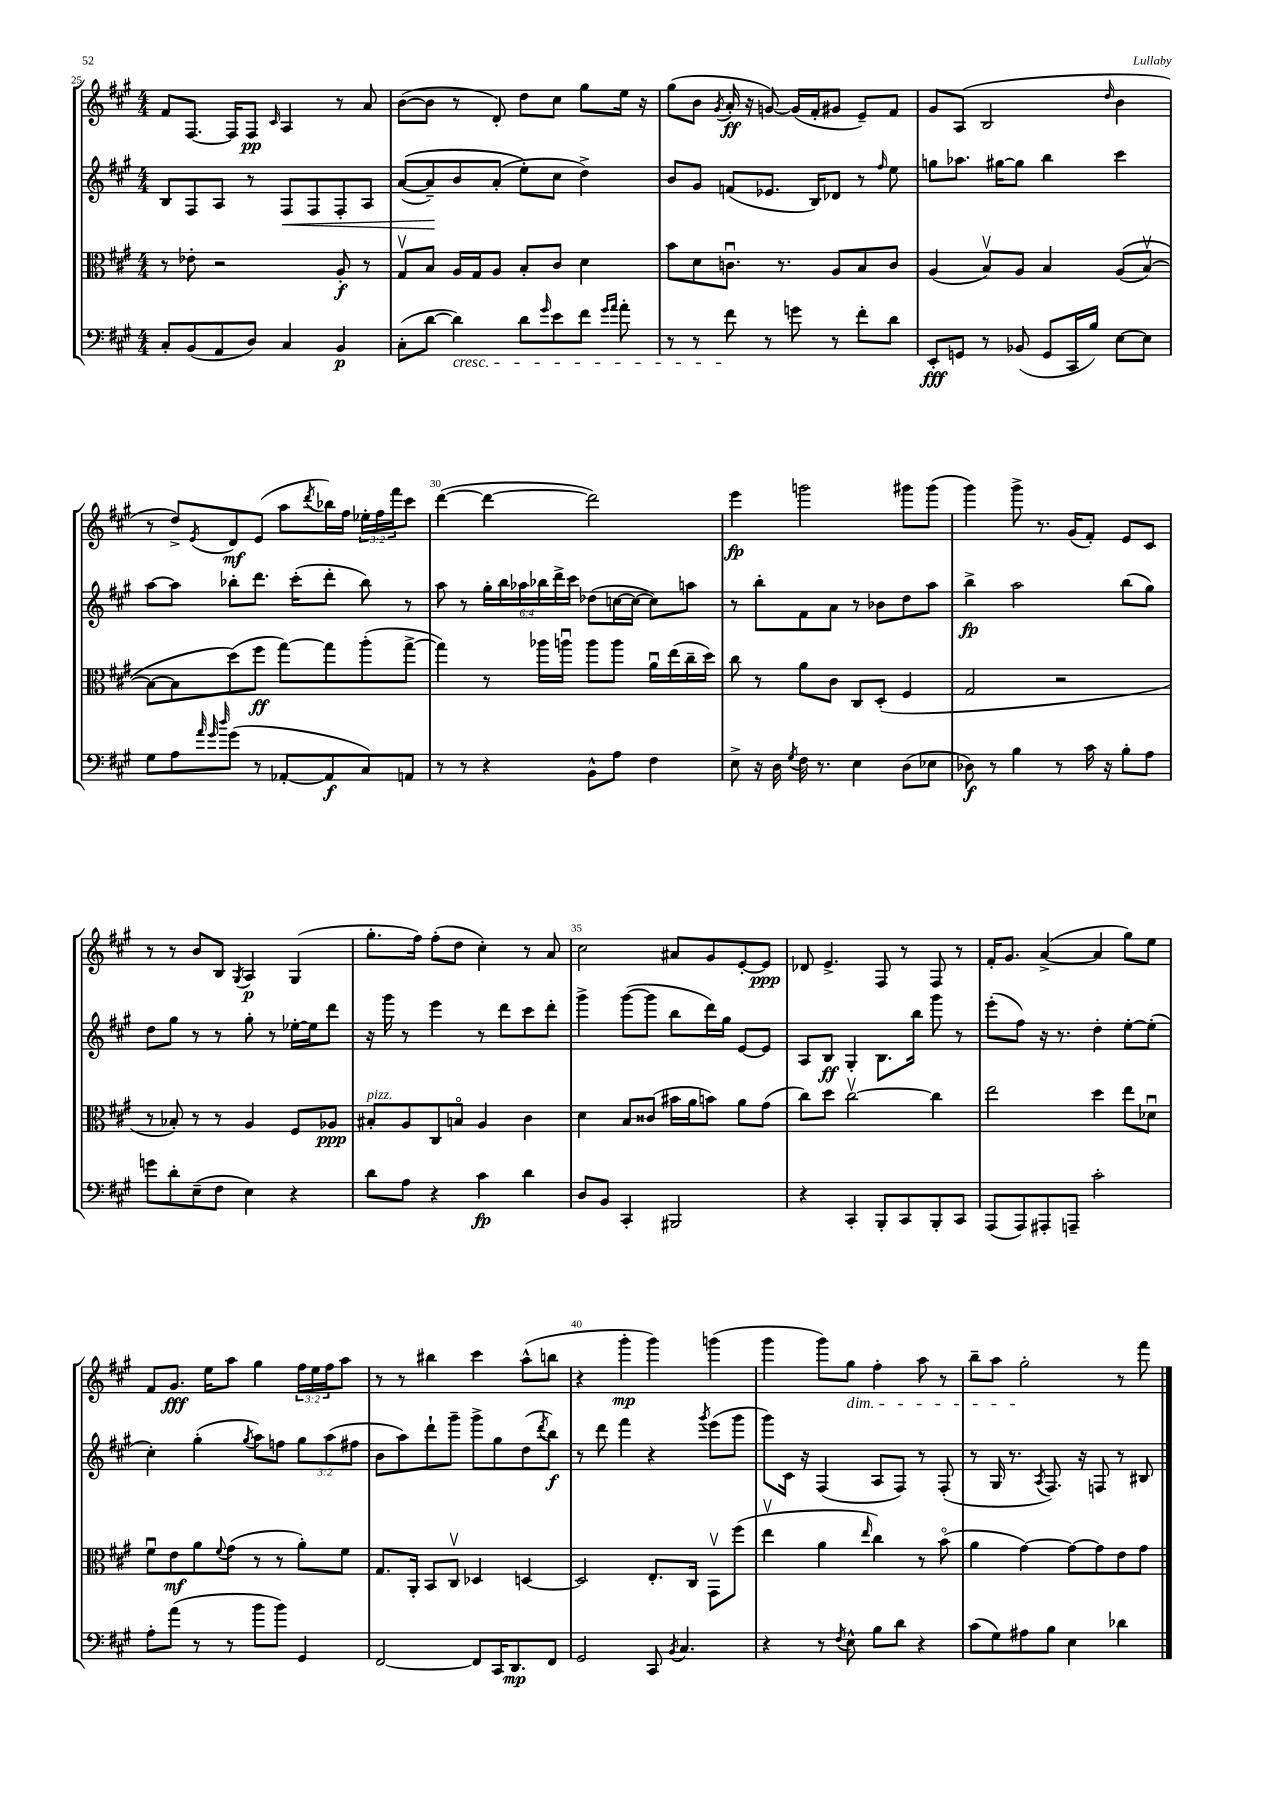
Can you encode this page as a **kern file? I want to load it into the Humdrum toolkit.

**kern	**kern	**kern	**kern
*staff4	*staff3	*staff2	*staff1
*clefF4	*clefC3	*clefG2	*clefG2
*k[f#c#g#]	*k[f#c#g#]	*k[f#c#g#]	*k[f#c#g#]
*M4/4	*M4/4	*M4/4	*M4/4
8C#'	8r	8B	8f#
(8BB	8e-'	8F#	[8.F#
8AA	2r	8A	.
.	.	.	16F#]
8D)	.	8r	8F#
.	.	.	16qqc#
4C#	.	8F#	4A
.	.	8F#	.
4BB	8A'	8F#'	8r
.	8r	8A	8a
=	=	=	=
(8C#'	8G#v	&(([8a	([8b
[8d	8B	8a~])	8b]
4d])	16A	8b	8r
.	16G#	.	.
.	8A	(8a'	8d')
8d	8B'	8ee'&)	8dd
16qqg#	.	.	.
8e	8c#	8cc#	8cc#
8f#	4d	4dd^)	8gg#
16qqg#	.	.	.
16qqa	.	.	.
8a'	.	.	16ee
.	.	.	16r
=	=	=	=
8r	8b	8b	(8gg#
8r	8d	8g#	8b
.	.	.	8qg#
8f#	8.cu	(8f	16a'
.	.	.	16r
8r	.	8.e-	[8g)
.	8.r	.	.
8g	.	.	(16g]
.	.	16B)	16f#'
8r	8A	8d-	8g#
8f#'	8B	8r	8e~)
.	.	16qqff#	.
8d	8c	8ee	8f#
=	=	=	=
8EE'	(4A	8gg	8g#
8GG	.	8.aa-	(8A
8r	8Bv)	.	2B
.	.	[16gg#	.
(8BB-	8A	8gg#]	.
8GG	4B	4bb	.
16CC#	.	.	.
16B)	.	.	.
.	.	.	16qqdd
[8E	&((8A	4ccc#	4b
8E]	[8Bv)	.	.
=	=	=	=
8G#	8B_	[8aa	8r
8A	8B]	8aa]	8dd^)
32qqa	.	.	.
32qqg#	.	.	.
32qqdd	.	.	8qe
(8g#	(8dd&)	8bb-'	8d
8r	8ff#	8.ddd	(8e
[8AA-'	[8gg#)	.	8aa
.	.	(16ccc#'	.
.	.	.	8qddd
8AA-]	8gg#]	8ddd'	16bb-)
.	.	.	16ff#
8C#)	(8aa'	8bb-)	24ee-'
.	.	.	24ff#
.	.	.	24fff#
8AA	[8gg#^	8r	8ccc#
=	=	=	=
8r	4gg#])	8aa	([4ddd
8r	.	8r	.
4r	8r	24gg#'	4ddd_
.	.	24bb	.
.	.	24aa-	.
.	16aa-	24bb-	.
.	.	24ddd^	.
.	16aau	.	.
.	.	24ccc#	.
8BB^^	8aa	(8dd-	2ddd])
8A	8aa	[16cc	.
.	.	16cc_	.
4F#	16au	8cc])	.
.	(16ee	.	.
.	16cc#~	8aa	.
.	16dd)	.	.
=	=	=	=
8E^	8cc#	8r	4eee
16r	8r	8bb'	.
16D	.	.	.
8qG#	.	.	.
16F#	8a	8f#	2ggg
8.r	.	.	.
.	8c#	8a	.
4E	8C#	8r	.
.	(8D'	8b-	.
(8D	4F#	8dd	8ggg#
8E-	.	8aa	(8ggg#
=	=	=	=
8D-)	2G#	4bb^	4ggg#)
8r	.	.	.
4B	.	2aa	8ggg#^
.	.	.	8.r
8r	2r	.	.
.	.	.	(16g#
16c#	.	.	8f#')
16r	.	.	.
8B'	.	(8bb	8e
8A	.	8gg#)	8c#
=	=	=	=
8g	8r	8dd	8r
8d'	8B-')	8gg#	8r
(8E~	8r	8r	8b
8F#	8r	8r	8B
.	.	.	8qG#
4E)	4A	8gg#'	4A
.	.	8r	.
4r	8F#	[16ee-'	(4G#
.	.	16ee-]	.
.	8A-	8ddd	.
=	=	=	=
8d	8B#'	16r	8.gg#'
.	.	16ggg#	.
8A	8A	8r	.
.	.	.	16ff#)
4r	8C#	4eee	(8ff#'
.	8Bo	.	8dd
4c#	4A	8r	4cc#')
.	.	8ddd	.
4d	4c#	8ccc#	8r
.	.	8ddd'	8a
=	=	=	=
8D	4d	4ggg#^	2cc#
8BB	.	.	.
4CC#'	8B	([8ggg#	.
.	(8c##	8ggg#]	.
2BBB#	16b#	8bb	8a#
.	16a	.	.
.	8b)	16ddd)	8g#
.	.	16gg#	.
.	8a	[8e	[8e'
.	(8g#	8e]	8e]
=	=	=	=
4r	8cc#)	8A	8d-
.	8dd	8B	4.e^
4CC#'	[2cc#v	4G#'	.
8BBB'	.	8.B	8F#
8CC#	.	.	8r
.	.	16bb	.
8BBB'	4cc#]	8ggg#	8F#
8CC#	.	8r	8r
=	=	=	=
(8AAA	2ee	(8eee'	16f#'
.	.	.	8.g#
8AAA)	.	8ff#)	.
8AAA#'	.	16r	([4a^
.	.	8.r	.
8AAA~	.	.	.
2c#'	4dd	4dd'	4a]
.	8ee	[8ee'	8gg#)
.	8d-u	(8ee']	8ee
=	=	=	=
8A'	8f#u	4cc#')	8f#
(8a	8e	.	8.g#
8r	8a	(4gg#'	.
.	.	.	16ee
.	8qqf#	.	.
8r	(8g#	.	8aa
.	.	8qgg#	.
8b	8r	8aa)	4gg#
8b)	8r	8ff	.
4GG#	8a')	12gg#	24ff#
.	.	.	24ee
.	.	(12aa	24ff#
.	8f#	.	8aa
.	.	12ff#	.
=	=	=	=
[2FF#	8.G#	8b	8r
.	.	8aa)	8r
.	16AA'	.	.
.	8BB	8ddd`	4bb#
.	8C#v	8ggg#~	.
8FF#]	4D-	8ggg#^	4ccc#
16CC#	.	8gg#	.
8.DD	.	.	.
.	[4D	(8dd	(8aa^^
.	.	8qddd	.
8FF#	.	8bb)	8bb
=	=	=	=
2GG#	2D]	8r	4r
.	.	8ddd	.
.	.	4fff#	4ggg#'
8CC#	8.E'	4r	4ggg#)
8qBB	.	.	.
4.C#	.	.	.
.	16C#	.	.
.	.	8qggg#	.
.	8GG#v	(8eee	(4ggg
.	(8ff#	8ggg#	.
=	=	=	=
4r	4eev	8ggg#)	4ggg#
.	.	16c#	.
.	.	16r	.
8r	4a	(4F#	8ggg#)
8qF#	.	.	.
8E^^	.	.	8gg#
.	16qqee	.	.
8B	4cc#)	8A	4ff#'
8d	.	8F#)	.
4r	8r	8r	8aa
.	(8bo	(8F#'	8r
=	=	=	=
(8c#	4a	8r	8bb~
8G#)	.	16G#	8aa
.	.	8.r	.
8A#	[4g#)	.	2gg#'
.	.	8qA	.
8B	.	8.F#)	.
4E	8g#_	.	.
.	.	16r	.
.	8g#]	8F	.
4d-	8e	8r	8r
.	8g#	8B#	8fff#
==	==	==	==
*-	*-	*-	*-
